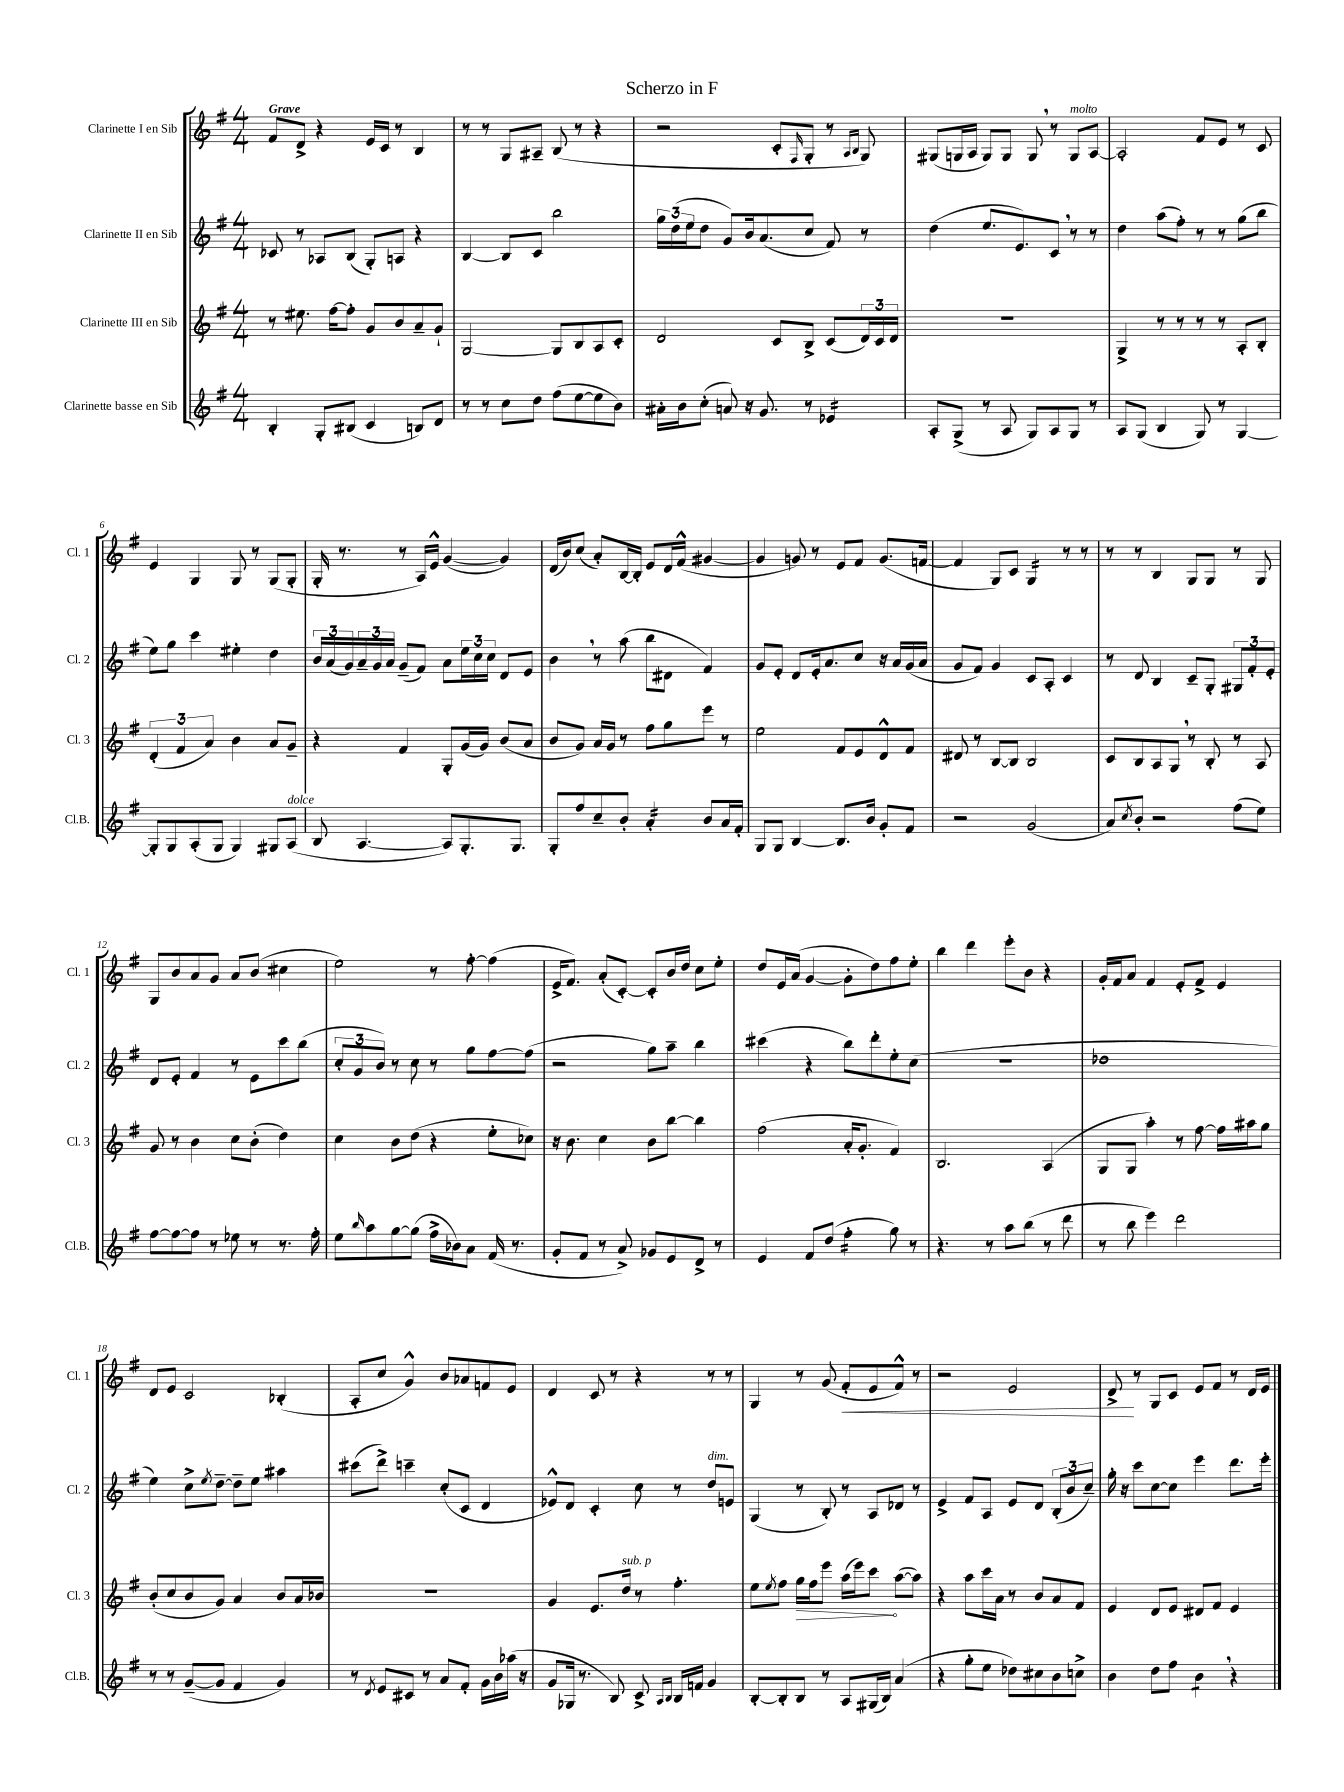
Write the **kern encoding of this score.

**kern	**kern	**kern	**kern
*staff4	*staff3	*staff2	*staff1
*clefG2	*clefG2	*clefG2	*clefG2
*k[f#]	*k[f#]	*k[f#]	*k[f#]
*M4/4	*M4/4	*M4/4	*M4/4
4B'	8r	8c-	8f#
.	8.ee#	8r	8d^
8G'	.	8A-	4r
.	[16ff#	.	.
(8B#	8ff#']	(8B	.
4c	8g	8G')	16e
.	.	.	16c
.	8b	8A	8r
8B)	8a~	4r	4B
8d	8g`	.	.
=	=	=	=
8r	[2G	[4B	8r
8r	.	.	8r
8cc	.	8B]	8G
8dd	.	8c	8A#~
(8ff#	8G]	2bb	(8B
[8ee	8B	.	8r
8ee]	8A	.	4r
8b)	8c'	.	.
=	=	=	=
16a#'	2d	24gg	2r
.	.	(24dd	.
16b	.	.	.
.	.	24ee	.
(8cc'	.	8dd	.
8a)	.	8g)	.
16r	.	16b	.
8.g	.	(8.a	.
.	8c	.	8c'
.	.	.	16qqF#
8r	8B^	8cc	8G'
4e-	(8c	8f#)	8r
.	.	.	16qqA
.	.	.	16qqB
.	24d)	8r	8G)
.	24c	.	.
.	24d	.	.
=	=	=	=
8A'	1r	(4dd	(8G#
(8G^	.	.	16G
.	.	.	16A
8r	.	8.ee	8G)
8A	.	.	8G
.	.	8.e)	.
8G)	.	.	8G
8A	.	8c	8r
8G	.	8r	8G
8r	.	8r	[8A
=	=	=	=
8A	4G^	4dd	2A']
(8G	.	.	.
4B	8r	(8aa	.
.	8r	8ff#')	.
8G)	8r	8r	8f#
8r	8r	8r	8e
[4G	8A'	(8gg	8r
.	8B'	8bb	8c
=	=	=	=
8G']	(6d'	8ee)	4e
8G	.	8gg	.
.	6f#	.	.
(8A'	.	4ccc	4G
.	6a)	.	.
8G	.	.	.
4G)	4b	4ee#'	8G
.	.	.	8r
8G#	8a	4dd	(8G
(8A	8g~	.	8G'
=	=	=	=
8B	4r	24b	16G'
.	.	(24a	.
.	.	.	8.r
.	.	24g)	.
[4.A	.	24a~	.
.	.	24g	.
.	.	24a	.
.	4f#	(8g~	8r
.	.	8f#)	16A)
.	.	.	16e^^
8A])	8G'	8a	([4g
8.G'	(16g	24ee	.
.	.	24cc	.
.	16g)	.	.
.	.	24cc	.
.	(8b	8d	4g])
8.G	.	.	.
.	8a	8e	.
=	=	=	=
8G'	8b	4b	(16d
.	.	.	16b)
8ff#	8g)	.	(8cc
8cc~	16a	8r	8a')
.	16g	.	.
8b'	8r	(8aa	[16B
.	.	.	16B']
4a'	8ff#	8bb	8e
.	8gg	8d#	16d
.	.	.	(16f#^^
8b	8eee	4f#)	[4g#
16a	8r	.	.
16f#'	.	.	.
=	=	=	=
8G	2ee	8g	4g#]
8G	.	8e'	.
[4B	.	8d	8g)
.	.	16e'	8r
.	.	8.a	.
8.B]	8f#	.	8e
.	8e	8cc	8f#
16b	.	.	.
8g'	8d^^	16r	(8.g
.	.	16a	.
8f#	8f#	(16g	.
.	.	16a	[16f
=	=	=	=
2r	8d#	8g	4f]
.	8r	8f#)	.
.	[8B	4g	8G)
.	8B]	.	8c
(2g	2B	8c	4G
.	.	8A'	.
.	.	4c	8r
.	.	.	8r
=	=	=	=
8a)	8c	8r	8r
8qcc	.	.	.
8b'	8B	8d	8r
2r	8A	4B	4B
.	8G	.	.
.	8r	8c~	8G
.	8B'	8G'	8G
(8ff#	8r	12G#	8r
.	.	12f#'	.
8ee)	8A	.	8G
.	.	12e'	.
=	=	=	=
[8ff#	8g	8d	8G
8ff#_	8r	8e'	8b
8ff#]	4b	4f#	8a
8r	.	.	8g
8ee-	8cc	8r	8a
8r	(8b'	8e	(8b
8.r	4dd)	8ccc	4cc#
.	.	(8bb	.
16ff#'	.	.	.
=	=	=	=
8ee	4cc	12cc'	2ee)
.	.	12g	.
16qqbb	.	.	.
8aa	.	.	.
.	.	12b)	.
[8gg	8b	8r	.
(8gg]	(8dd	8cc	.
16ff#^	4r	8r	8r
16b-)	.	.	.
8a	.	8gg	[8ff#'
(16f#	8ee'	[8ff#	(4ff#]
8.r	.	.	.
.	8cc-)	(8ff#]	.
=	=	=	=
8g'	16r	2r	16e^
.	8.b	.	8.f#)
8f#	.	.	.
8r	4cc	.	(8a'
8a^)	.	.	[8c')
8g-	8b	8gg)	8c']
8e	[8bb	8aa~	16b
.	.	.	16dd
8d^	4bb]	4bb	8cc
8r	.	.	8ee'
=	=	=	=
4e	(2ff#	(4ccc#	8dd
.	.	.	16e
.	.	.	(16a
8f#	.	4r	[4g
(8dd	.	.	.
4ff#'	16a'	8bb)	8g']
.	8.g'	.	.
.	.	8ddd'	8dd)
8gg)	4f#)	8ee'	8ff#
8r	.	(8cc	8ee'
=	=	=	=
4.r	2.B	1r	4bb
.	.	.	4ddd
8r	.	.	.
8aa	.	.	8eee'
(8bb	.	.	8b
8r	(4A	.	4r
8ddd	.	.	.
=	=	=	=
8r	8G	1dd-	16g'
.	.	.	16f#
8bb	8G	.	8a
4eee)	4aa')	.	4f#
2ddd	8r	.	8e'
.	[8ff#	.	8f#^
.	16ff#]	.	4e
.	16aa#	.	.
.	8gg	.	.
=	=	=	=
8r	(8b'	4ee)	8d
8r	8cc	.	8e
([8g~	8b	8cc^	2c
.	.	8qee	.
8g]	8g)	[8dd~	.
4f#	4a	8dd~]	.
.	.	8ee	.
4g)	8b	4aa#	(4B-'
.	16a	.	.
.	16b-	.	.
=	=	=	=
8r	1r	(8ccc#	8A'
8qd	.	.	.
8e	.	8ddd^)	8cc
8c#	.	4ccc~	4g^^)
8r	.	.	.
8a	.	(8cc'	8b
8f#'	.	8c	8a-
16g	.	4d	8f
16b	.	.	.
(16aa-	.	.	8e
16r	.	.	.
=	=	=	=
8g	4g	8e-^^)	4d
16G-	.	8d	.
8.r	.	.	.
.	8.e	4c'	8c
8B)	.	.	8r
.	16dd	.	.
8c^	8r	8cc	4r
16qqA	.	.	.
16qqB	.	.	.
16B	4.ff#'	8r	.
16f	.	.	.
4g	.	8dd	8r
.	.	8e	8r
=	=	=	=
[8B'	8ee	(4G	4G
.	8qee	.	.
8B']	8ff#	.	.
8B	16gg	8r	8r
.	16ff#	.	.
8r	8eee	8B')	(8g
8A	(16aa	8r	8f#'
.	16eee)	.	.
(16G#	8ccc	8A	8e
16B)	.	.	.
(4a	([8aa	8d-	8f#^^)
.	8aa])	8r	8r
=	=	=	=
4r	4r	4e^	2r
8gg'	8aa	8f#	.
8ee	16ccc	8A	.
.	16a	.	.
8dd-)	8r	8e	2e
8cc#	8b	8d	.
8b	8a	(12B'	.
.	.	12b	.
8cc^	8f#	.	.
.	.	12cc~)	.
=	=	=	=
4b	4e	16gg'	8d^
.	.	16r	.
.	.	8ccc	8r
8dd	8d	[8cc	8G
8ff#	8e	8cc]	8c
4b	8d#	4eee	8e
.	8f#	.	8f#
4r	4e	8.ddd	8r
.	.	.	16d
.	.	16eee'	16e
==	==	==	==
*-	*-	*-	*-
